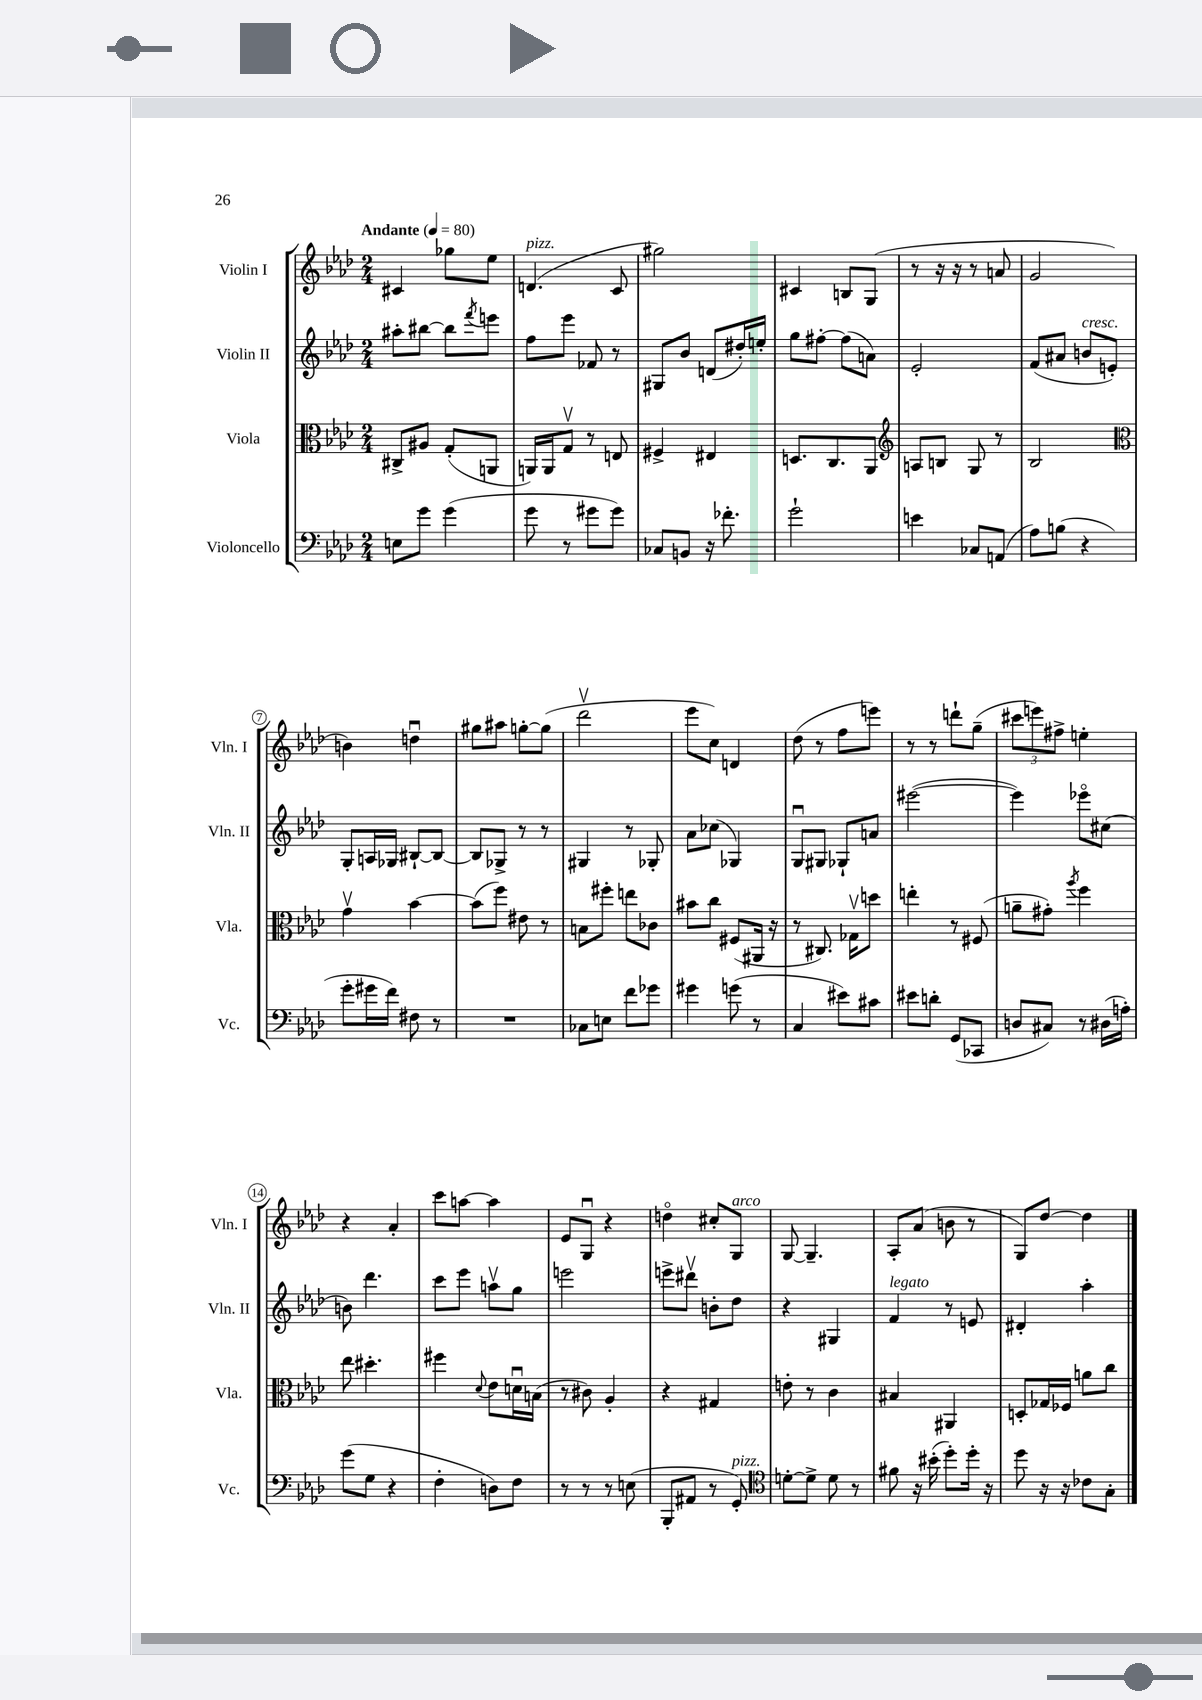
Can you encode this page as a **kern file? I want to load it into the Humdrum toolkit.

**kern	**kern	**kern	**kern
*staff4	*staff3	*staff2	*staff1
*clefF4	*clefC3	*clefG2	*clefG2
*k[b-e-a-d-]	*k[b-e-a-d-]	*k[b-e-a-d-]	*k[b-e-a-d-]
*M2/4	*M2/4	*M2/4	*M2/4
*MM80	*MM80	*MM80	*MM80
8E	8C#^	8aa#'	4c#
8g	8A#	[8bb#	.
(4g	(8G'	8bb#]	8gg-
.	.	8qfff	.
.	8AA	8eee	8ee-
=	=	=	=
8g	16AA)	8ff	(4.d
.	16AA	.	.
8r	8Gv	8eee-	.
8g#	8r	8f-	.
8g#)	8E	8r	8c
=	=	=	=
8C-	4F#^	8G#	2gg#)
8BB	.	8b-	.
16r	4E#	(8d	.
8.f-'	.	.	.
.	.	16dd#')	.
.	.	16ee'	.
=	=	=	=
2g`	8.D	8gg	4c#
.	.	[8ff#'	.
.	8.C	.	.
.	.	(8ff#]	8B
.	8AA-	8a)	(8G
=	=	=	=
*	*clefG2	*	*
4e	8A	2e-'	8r
.	8B	.	16r
.	.	.	16r
8C-	8G	.	8r
(8AA	8r	.	8a
=	=	=	=
8A-)	2B-	(8f	2g
(8B	.	8a#	.
4r	.	8b	.
.	.	8e')	.
=	=	=	=
*	*clefC3	*	*
8g'	4gv	8G'	4b)
16g#	.	16A	.
16f)	.	16G-	.
8F#	[4b-	[8B#`	4ddu
8r	.	8B#_	.
=	=	=	=
2r	(8b-]	8B#]	8gg#
.	8ff)	8G-^	8aa#
.	8e#	8r	[8gg'
.	8r	8r	(8gg]
=	=	=	=
8C-	8B	4G#	2ddd-v
8E	8ff#'	.	.
8f	8ee	8r	.
8g-	8c-	8G-'	.
=	=	=	=
4g#	8b#	8a-	8eee-
.	8cc	(8cc-	8cc)
(8g	(8F#	4G-)	4d
8r	16AA#	.	.
.	16r	.	.
=	=	=	=
4C	8r	8Gu	(8dd-
.	8.C#)	8G#	8r
8e#)	.	8G-`	8ff
.	16G-v	.	.
8c#	8dd	8a	8eee)
=	=	=	=
8e#	4ee'	([2eee#	8r
8d'	.	.	8r
(8GG	8r	.	8ddd`
8CC-	(8F#	.	(8gg~
=	=	=	=
8D	8a~	4eee#])	12ccc#
.	.	.	12eee)
8C#)	8g#')	.	.
.	.	.	12ff#^
.	8qaa-	.	.
8r	4ff	8eee-o	4ee'
(16D#	.	(8cc#	.
16A')	.	.	.
=	=	=	=
(8g	8ee-	8b)	4r
8G	4.dd#'	4.ddd-	.
4r	.	.	4a-'
=	=	=	=
4F'	4ff#	8ccc	8ccc
.	.	8eee-	[8aa
.	8qqd-	.	.
8D)	8e-	8aav	4aa]
8F	16du	8gg	.
.	(16B	.	.
=	=	=	=
8r	8r	2eee	8e-
8r	8c#)	.	8Gu
8r	4A-'	.	4r
(8E	.	.	.
=	=	=	=
8BBB-'	4r	8eee^	4ddo
8AA#	.	8ddd#v	.
8r	4G#	8b'	8cc#'
8GG')	.	8dd-	8G
=	=	=	=
*clefC4	*	*	*
[8d'	8e'	4r	[8G
8d^]	8r	.	4.G~]
8d	4c	4G#	.
8r	.	.	.
=	=	=	=
8f#	4B#	4f	8A-'
16r	.	.	(8a-
(16b#'	.	.	.
8dd-')	4AA#	8r	8b
16dd-'	.	8e	8r
16r	.	.	.
=	=	=	=
8dd-	8D'	4d#'	8G)
16r	16G-	.	[8dd-
16r	16F-	.	.
8c-	8a	4aa-'	4dd-]
8G'	8cc	.	.
==	==	==	==
*-	*-	*-	*-
